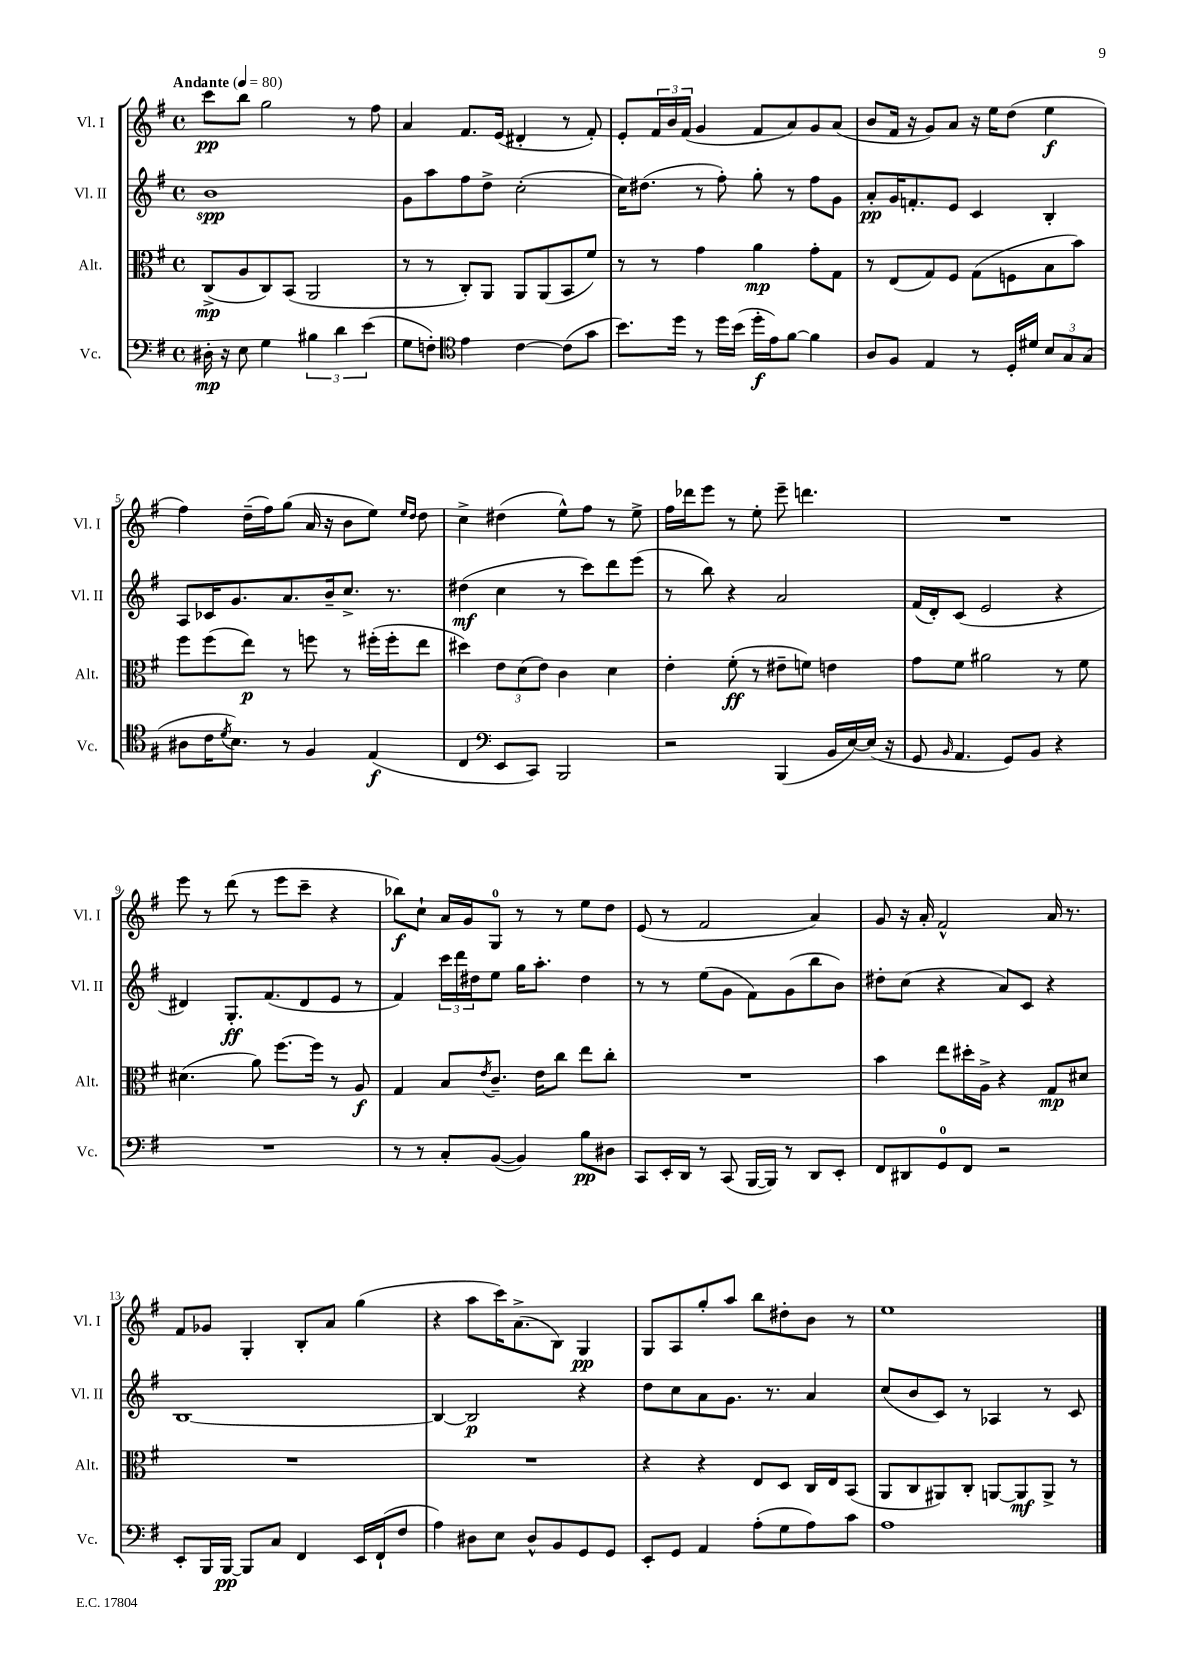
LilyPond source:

<<
\new StaffGroup <<
\new Staff = "s0" \with { instrumentName = "Vl. I" shortInstrumentName = "Vl. I" } {
    \clef treble \key g \major \defaultTimeSignature \time 4/4 \tempo "Andante" 4 = 80
    c'''8\pp b''8 g''2 r8 fis''8 |
    a'4 fis'8. e'16( dis'4-. r8 fis'8-.) |
    e'8-. \tuplet 3/2 { fis'16 b'16 fis'16( } g'4 fis'8 a'8) g'8 a'8( |
    b'8 fis'16 r16 g'8) a'8 r16 e''16 d''8( e''4\f |
    fis''4) d''16--( fis''16) g''8( a'16 r16 b'8 e''8) \grace { e''16 d''16 } d''8 |
    c''4-> dis''4( e''8-^) fis''8 r8 e''8-> |
    fis''16 des'''16 e'''8 r8 e''8-. e'''8-- d'''4. |
    R1 |
    e'''8 r8 d'''8( r8 e'''8 c'''8-- r4 |
    bes''8\f) c''8-! a'16 g'16 g8-0 r8 r8 e''8 d''8 |
    e'8( r8 fis'2 a'4) |
    g'8 r16 a'16-. fis'2-^ a'16 r8. |
    fis'8 ges'8 g4-. b8-. a'8 g''4( |
    r4 a''8 c'''16) a'8.->( b8) g4\pp |
    g8 a8 g''8-. a''8 b''8 dis''8-. b'8 r8 |
    e''1 \bar "|." |
}
\new Staff = "s1" \with { instrumentName = "Vl. II" shortInstrumentName = "Vl. II" } {
    \clef treble \key g \major \defaultTimeSignature \time 4/4
    b'1\spp |
    g'8 a''8 fis''8 d''8-> c''2-.( |
    c''16) dis''8.( r8 fis''8-.) g''8-. r8 fis''8 g'8 |
    a'8-.\pp g'16 f'8.-. e'8 c'4 b4-. |
    a8 ces'16 g'8. a'8. b'16-- c''8.-> r8. |
    dis''4\mf( c''4 r8 c'''8) d'''8 e'''8( |
    r8 b''8) r4 a'2 |
    fis'16( d'16-.) c'8( e'2 r4 |
    dis'4) g8.-.\ff fis'8.( dis'8 e'8 r8 |
    fis'4) \tuplet 3/2 { c'''16 d'''16 dis''16 } e''8 g''16 a''8.-. dis''4 |
    r8 r8 e''8( g'8 fis'8) g'8( b''8 b'8) |
    dis''8-. c''8( r4 a'8) c'8 r4 |
    b1~ |
    b4~ b2\p r4 |
    d''8 c''8 a'8 g'8. r8. a'4 |
    c''8( b'8 c'8) r8 aes4 r8 c'8 \bar "|." |
}
\new Staff = "s2" \with { instrumentName = "Alt." shortInstrumentName = "Alt." } {
    \clef alto \key g \major \defaultTimeSignature \time 4/4
    c8->\mp( a8 c8) b,8( a,2 |
    r8 r8 c8-.) a,8 a,8 a,8( b,8 fis'8) |
    r8 r8 g'4 a'4\mp g'8-. g8 |
    r8 e8( g8) fis8 g8( f8 b8 b'8) |
    fis''8 fis''8( e''8\p) r8 f''8 r8 fis''16-.( fis''16-. e''8 |
    dis''4) \tuplet 3/2 { e'8 d'8( e'8) } c'4 d'4 |
    e'4-. fis'8-.\ff( r8 eis'8-- f'8) e'4 |
    g'8 fis'8 ais'2 r8 fis'8 |
    dis'4.( a'8) fis''8.~ fis''16 r8 a8\f |
    g4 b8 \acciaccatura { e'8 } c'8.-- e'16 c''8 e''8 c''8-. |
    R1 |
    b'4 e''8 dis''16-. a16-> r4 g8\mp dis'8 |
    R1 |
    R1 |
    r4 r4 e8 d8 c16 e16 b,8( |
    a,8 c8 ais,8) c8-. a,8~ a,8\mf a,8-> r8 \bar "|." |
}
\new Staff = "s3" \with { instrumentName = "Vc." shortInstrumentName = "Vc." } {
    \clef bass \key g \major \defaultTimeSignature \time 4/4
    dis16-.\mp r16 e8 g4 \tuplet 3/2 { bis4 d'4 e'4( } |
    g8 f8-.) \clef tenor e'4 c'4~ c'8( g'8 |
    b'8.) d''16 r8 d''16 b'16( d''16-.\f e'16) fis'8~ fis'4 |
    a8 fis8 e4 r8 d16-. dis'16 \tuplet 3/2 { b8 g8 g8( } |
    ais8 c'16 \acciaccatura { d'8 } b8.) r8 fis4 e4\f( |
    c4 \clef bass e,8 c,8) b,,2 |
    r2 b,,4( b,16 e16~) e16( r16 |
    g,8 \grace { b,16 } a,4. g,8) b,8 r4 |
    R1 |
    r8 r8 c8-. b,8~( b,4) b8\pp dis8 |
    c,8 e,16-. d,16 r8 c,8( b,,16~ b,,16) r8 d,8 e,8-. |
    fis,8 dis,8 g,8-0 fis,8 r2 |
    e,8-. b,,16 b,,16~\pp b,,8 c8 fis,4 e,16 fis,16-!( fis8 |
    a4) dis8 e8 dis8-^ b,8 g,8 g,8 |
    e,8-. g,8 a,4 a8-.( g8 a8) c'8 |
    a1 \bar "|." |
}
>>
>>
